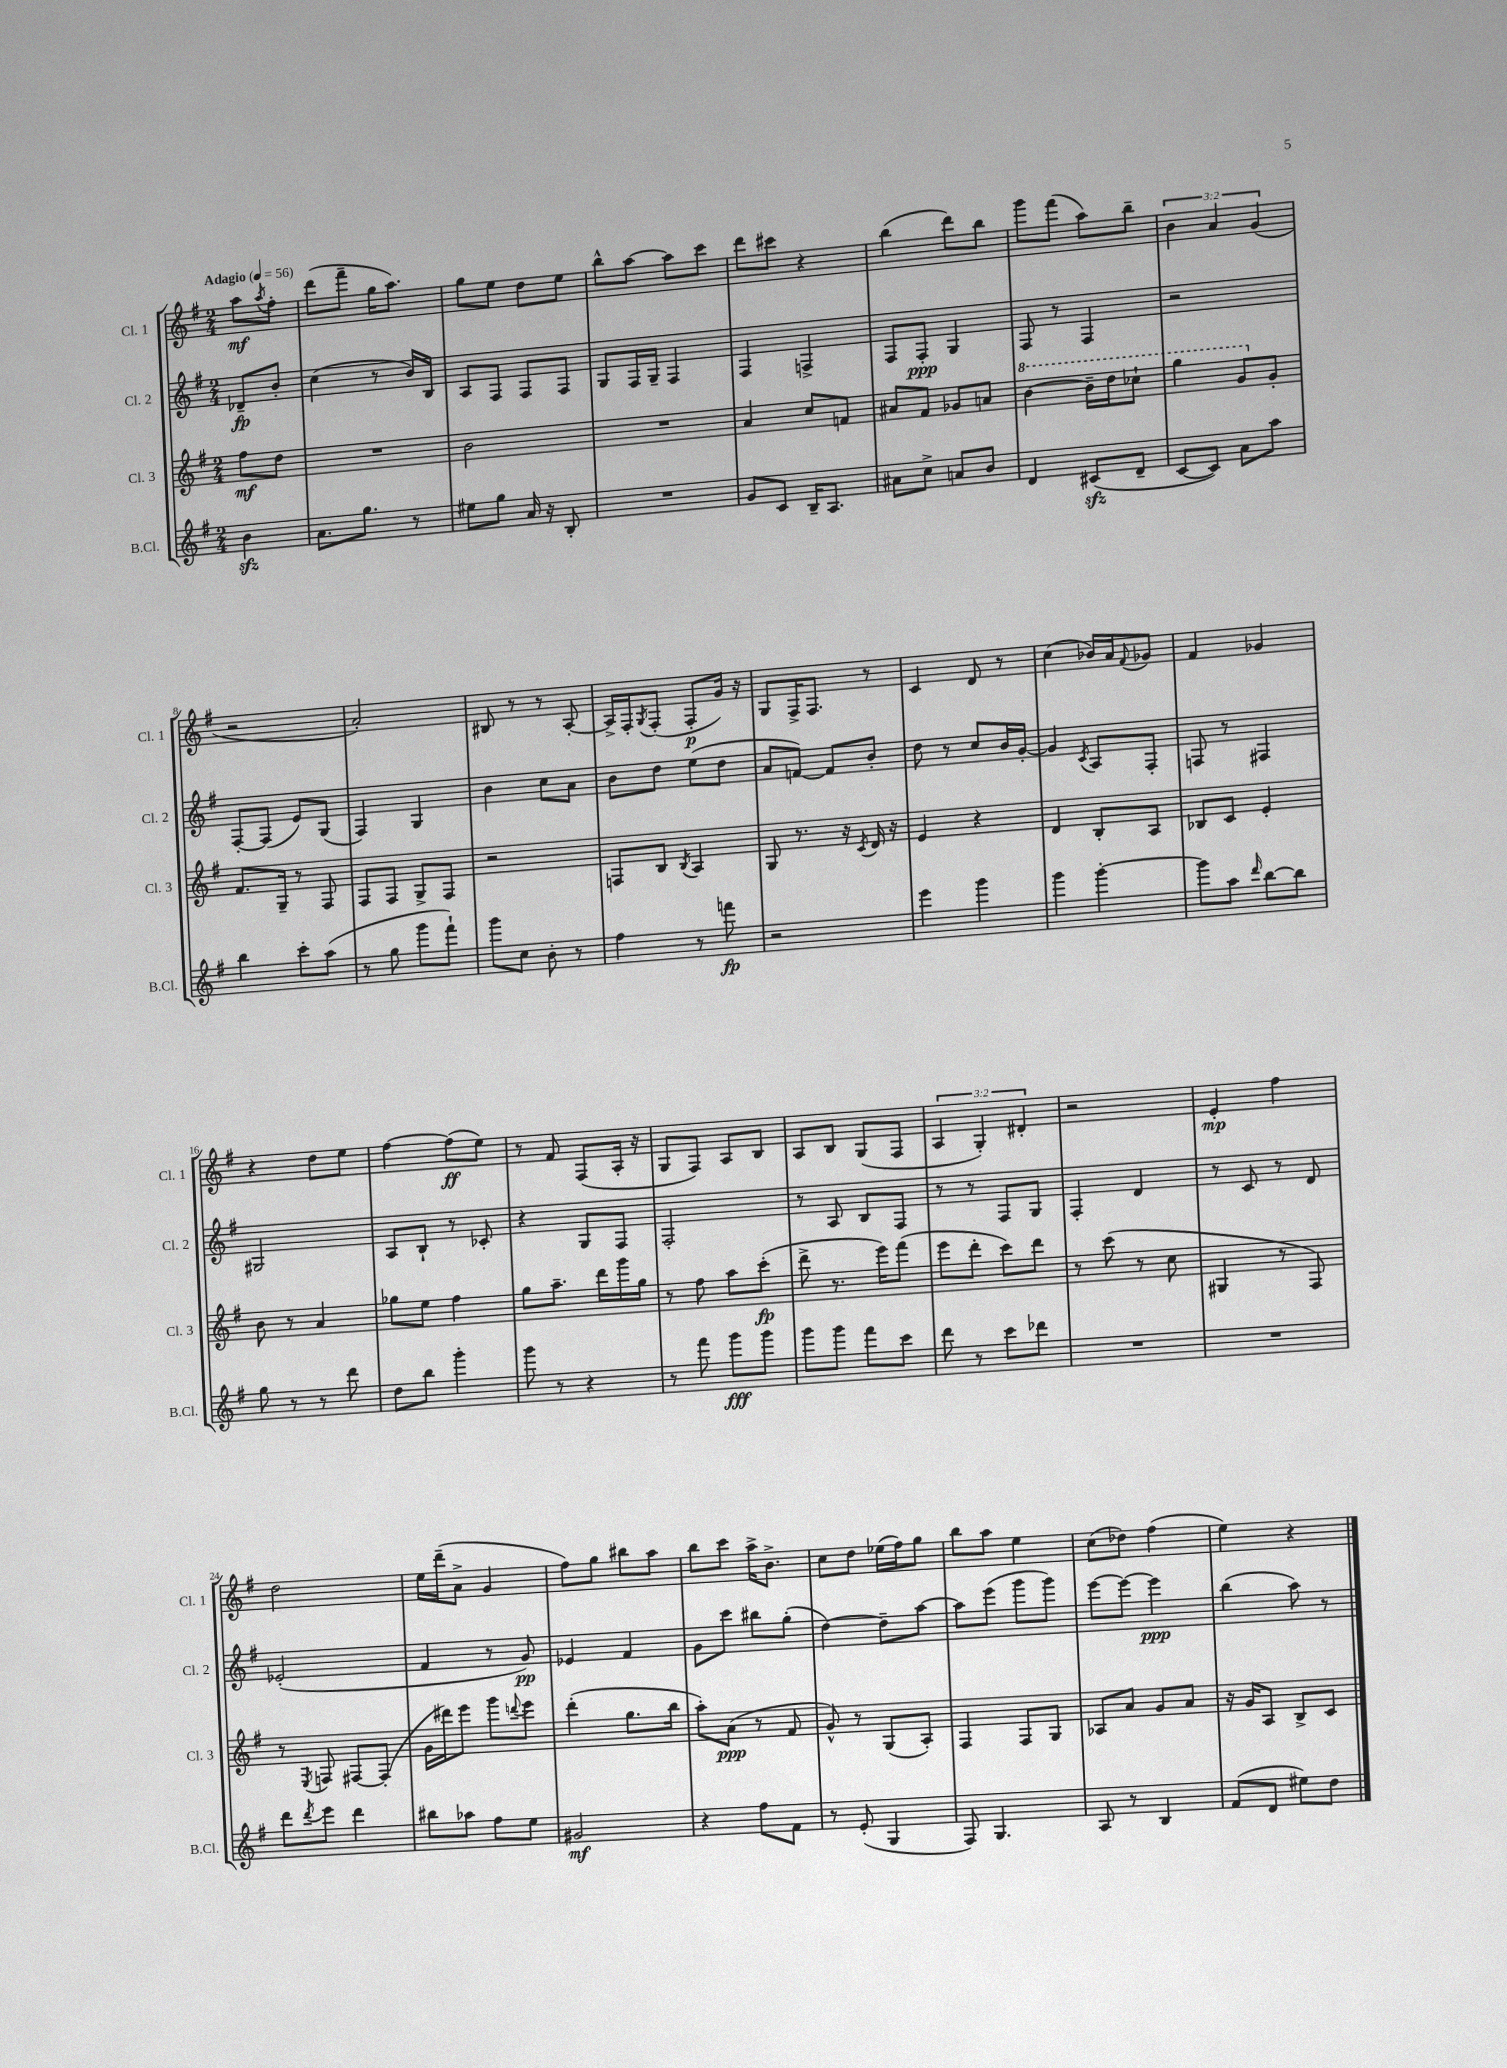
<<
\new StaffGroup <<
\new Staff = "s0" \with { instrumentName = "Cl. 1" shortInstrumentName = "Cl. 1" } {
    \clef treble \key g \major \numericTimeSignature \time 2/4 \override Staff.TupletNumber.text = #tuplet-number::calc-fraction-text \partial 4 \tempo "Adagio" 4 = 56
    a''8\mf \acciaccatura { a''8 } fis''8-. |
    d'''8( fis'''8-- g''16 a''8.) |
    g''8 e''8 d''8 e''8 |
    b''8-^ a''8~ a''8 c'''8 |
    d'''8 cis'''8 r4 |
    b''4( d'''8) b''8 |
    g'''8 fis'''8( a''8) b''8-- |
    \tuplet 3/2 { b'4 a'4 g'4( } |
    r2 |
    a'2-.) |
    bis8 r8 r8 a8~-. |
    a16-> fis16-. \acciaccatura { g8 } fis8-.( fis8-.\p g'16) r16 |
    g8 fis16-> fis8. r8 |
    c'4 d'8 r8 |
    c''4( bes'16) a'16 \appoggiatura { fis'8 } ges'8 |
    fis'4 ges'4 |
    r4 d''8 e''8 |
    fis''4~ fis''8\ff( e''8) |
    r8 fis'8 fis8( a16-. r16 |
    g8 fis8) a8 b8 |
    a8 b8 g8( fis8 |
    \tuplet 3/2 { a4 g4-.) dis'4-. } |
    r2 |
    e'4-.\mp fis''4 |
    d''2 |
    e''16 d'''16--( a'8-> g'4 |
    fis''8) g''8 bis''8 a''8 |
    b''8 c'''8 a''16-> b'8.-> |
    c''8 d''8 ees''16( fis''16) g''8 |
    b''8 a''8 e''4 |
    c''8( des''8) fis''4( |
    e''4) r4 \bar "|." |
}
\new Staff = "s1" \with { instrumentName = "Cl. 2" shortInstrumentName = "Cl. 2" } {
    \clef treble \key g \major \numericTimeSignature \time 2/4 \partial 4
    des'8--\fp b'8-. |
    c''4( r8 b'16) b16 |
    a8 fis8 fis8 fis8 |
    g8 fis16 g16-- fis4 |
    fis4 f4-> |
    fis8 fis8-.\ppp g4 |
    fis8 r8 fis4 |
    r2 |
    fis8~-. fis8( e'8) g8( |
    fis4) g4 |
    b'4 c''8 a'8 |
    b'8 d''8 e''8( d''8 |
    a'8 f'8~) f'8 b'8-. |
    d''8 r8 c''8 b'16 g'16~-. |
    g'4 \acciaccatura { c'8 } a8 fis8-. |
    f8 r8 fis4 |
    gis2 |
    a8 b8-! r8 ces'8-. |
    r4 g8 fis8 |
    fis2-. |
    r8 a8 b8 fis8 |
    r8 r8 fis8 g8 |
    fis4-. d'4 |
    r8 c'8 r8 d'8 |
    ees'2-.( |
    fis'4 r8 g'8\pp) |
    ees'4 fis'4 |
    g'8 c'''8 bis''8 g''8-.( |
    d''4~) d''8-- a''8~ |
    a''8 e'''8( g'''8 g'''8) |
    e'''8~ e'''8~ e'''4\ppp |
    b''4( a''8) r8 \bar "|." |
}
\new Staff = "s2" \with { instrumentName = "Cl. 3" shortInstrumentName = "Cl. 3" } {
    \clef treble \key g \major \numericTimeSignature \time 2/4 \partial 4
    fis''8\mf d''8 |
    R2 |
    b'2 |
    R2 |
    a'4 c''8 f'8 |
    ais'8 fis'8 ges'8 a'8 |
    \ottava #1 b''4~ b''16-- d'''16 ces'''8-! |
    g'''4 g''8 \ottava #0 g'8-. |
    fis'8. g16-- r8 fis8 |
    fis8 fis8 g8-> fis8 |
    r2 |
    f8 b8 \acciaccatura { b8 } a4 |
    g8 r8. r16 \acciaccatura { c'8 } d'16 r16 |
    e'4 r4 |
    d'4 b8-. a8 |
    bes8 c'8 e'4-. |
    b'8 r8 a'4 |
    ges''8 e''8 fis''4 |
    g''8 a''8.-- d'''16 g'''16 g''16 |
    r8 fis''8 a''8 c'''8-.\fp( |
    d'''8-> r8. e'''16) fis'''8( |
    e'''8 d'''8-. c'''8) d'''8 |
    r8 c'''8( r8 c''8 |
    gis4 r8 fis8) |
    r8 \acciaccatura { e8 } f8 fis8~ fis8-.( |
    g'16 dis'''16) e'''8 g'''8 \appoggiatura { d'''8 } e'''8 |
    d'''4-.( g''8. b''16 |
    a''8-.) a'8\ppp( r8 fis'8 |
    g'8-^) r8 g8( a8-.) |
    fis4 fis8 g8 |
    aes8 a'8 g'8 a'8 |
    r16 g'16 a8 b8-> c'8 \bar "|." |
}
\new Staff = "s3" \with { instrumentName = "B.Cl." shortInstrumentName = "B.Cl." } {
    \clef treble \key g \major \numericTimeSignature \time 2/4 \partial 4
    b'4\sfz |
    a'8. g''8. r8 |
    eis''8 g''8 a'16 r16 b8-. |
    R2 |
    g'8 c'8 b16-- a8. |
    ais'8 c''8-> a'8 b'8 |
    d'4 cis'8\sfz( d'8-- |
    c'8~ c'8) a'8 a''8 |
    b''4 c'''8-. a''8( |
    r8 g''8 g'''8 fis'''8-!) |
    g'''8 c''8 b'8-. r8 |
    fis''4 r8 f'''8\fp |
    r2 |
    e'''4 g'''4 |
    g'''4 g'''4~-. |
    g'''8 a''8 \grace { d'''16 } b''8~ b''8 |
    g''8 r8 r8 d'''8 |
    d''8 b''8 g'''4-. |
    g'''8 r8 r4 |
    r8 fis'''8 g'''8\fff g'''8 |
    g'''8 g'''8 fis'''8 c'''8 |
    d'''8 r8 c'''8 des'''8 |
    R2 |
    R2 |
    d'''8 \acciaccatura { d'''8 } e'''8 d'''4 |
    bis''8 aes''8 fis''8 e''8 |
    gis'2\mf |
    r4 fis''8 fis'8 |
    r8 e'8-.( g4 |
    fis8) g4. |
    a8 r8 b4 |
    fis'8( d'8 eis''8) d''8 \bar "|." |
}
>>
>>
